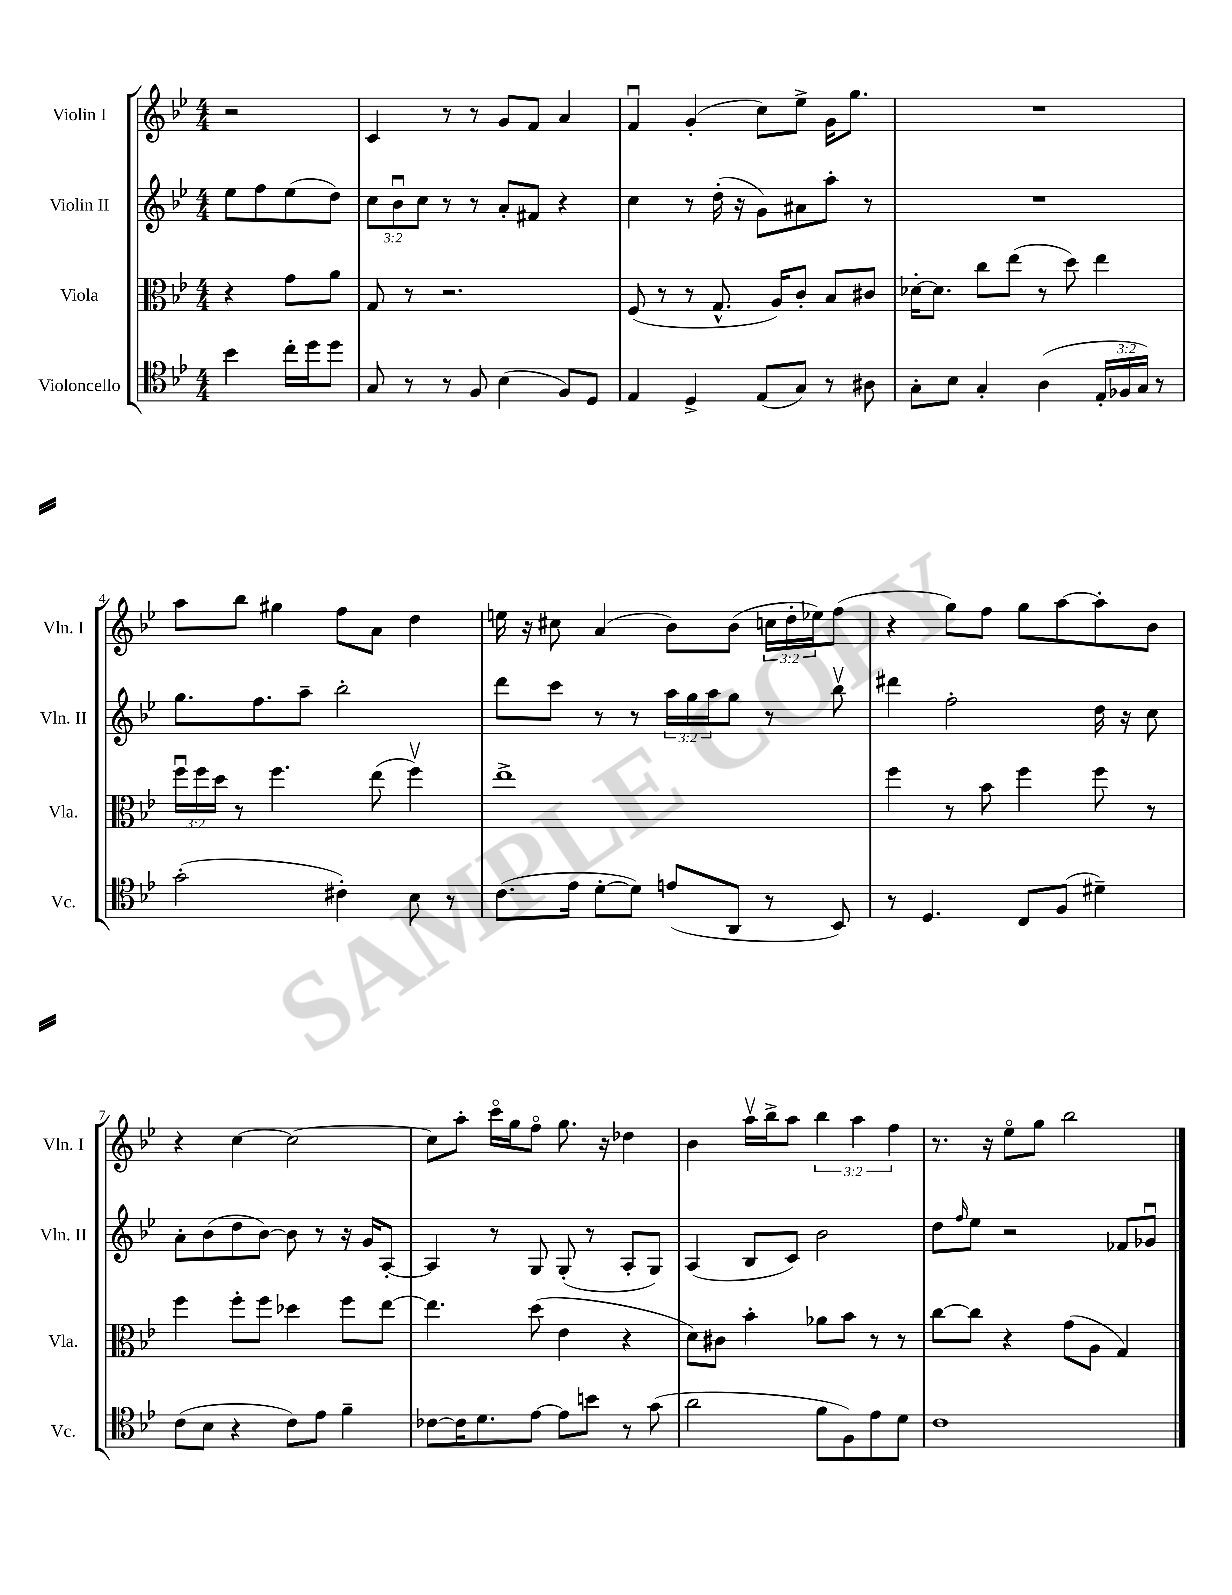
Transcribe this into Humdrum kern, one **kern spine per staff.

**kern	**kern	**kern	**kern
*staff4	*staff3	*staff2	*staff1
*clefC4	*clefC3	*clefG2	*clefG2
*k[b-e-]	*k[b-e-]	*k[b-e-]	*k[b-e-]
*M4/4	*M4/4	*M4/4	*M4/4
4b-	4r	8ee-	2r
.	.	8ff	.
16cc'	8g	(8ee-	.
16dd	.	.	.
8dd	8a	8dd)	.
=	=	=	=
8G	8G	12cc	4c
.	.	12b-u	.
8r	8r	.	.
.	.	12cc	.
8r	2.r	8r	8r
8F	.	8r	8r
(4B-	.	8a'	8g
.	.	8f#	8f
8F)	.	4r	4a
8D	.	.	.
=	=	=	=
4E-	(8F	4cc	4fu
.	8r	.	.
4D^	8r	8r	(4g'
.	8.G^^	(16dd'	.
.	.	16r	.
(8E-	.	8g)	8cc)
.	16A)	.	.
8G)	8c'	8a#	8ee-^
8r	8B-	8aa'	16g
.	.	.	8.gg
8A#	8c#	8r	.
=	=	=	=
8G'	[16d-'	1r	1r
.	8.d-]	.	.
8B-	.	.	.
4G'	8cc	.	.
.	(8ee-	.	.
(4A	8r	.	.
.	8dd)	.	.
24E-'	4ee-	.	.
24F-	.	.	.
24G)	.	.	.
8r	.	.	.
=	=	=	=
(2g'	24ffu	8.gg	8aa
.	24ff	.	.
.	24dd	.	.
.	8r	.	8bb-
.	.	8.ff	.
.	4.ff	.	4gg#
.	.	8aa~	.
4c#')	.	2bb-'	8ff
.	(8ee-	.	8a
8B-	4ffv)	.	4dd
8r	.	.	.
=	=	=	=
(8.c	1ee-^	8ddd	16ee
.	.	.	16r
.	.	8ccc	8cc#
16e-	.	.	.
[8d'	.	8r	(4a
8d])	.	8r	.
(8e	.	24aa	8b-)
.	.	24gg	.
.	.	24aa	.
8AA	.	8gg	(8b-
8r	.	8r	24cc
.	.	.	24dd'
.	.	.	24ee-)
8BB-)	.	8bb-v	(8ff
=	=	=	=
8r	4ff	4ddd#	4r
4.D	.	.	.
.	8r	2ff'	8gg)
.	8b-	.	8ff
8C	4ff	.	8gg
(8F	.	.	[8aa
4d#~)	8ff	16dd	8aa']
.	.	16r	.
.	8r	8cc	8b-
=	=	=	=
(8c	4ff	8a'	4r
8B-	.	(8b-	.
4r	8ff'	8dd	[4cc
.	8ff	[8b-)	.
8c)	4dd-	8b-]	2cc_
8e-	.	8r	.
4f~	8ff	16r	.
.	.	16g	.
.	[8ee-	[8A'	.
=	=	=	=
[8c-	4.ee-]	4A]	8cc]
16c-]	.	.	8aa'
8.d	.	.	.
.	.	8r	16ccco
.	.	.	16gg
[8e-	(8dd	8G	8ffo
8e-]	4e-	(8G'	8.gg
8b	.	8r	.
.	.	.	16r
8r	4r	8A'	4dd-
(8g	.	8G)	.
=	=	=	=
2a	8d)	(4A	4b-
.	8c#	.	.
.	4b-'	8B-	16aav
.	.	.	16bb-^
.	.	8c)	8aa
8f	8a-	2b-	6bb-
8F)	8b-	.	.
.	.	.	6aa
8e-	8r	.	.
.	.	.	6ff
8d	8r	.	.
=	=	=	=
1c	[8cc	8dd	8.r
.	.	16qqff	.
.	8cc]	8ee-	.
.	.	.	16r
.	4r	2r	8ee-o
.	.	.	8gg
.	(8g	.	2bb-
.	8A	.	.
.	4G)	8f-	.
.	.	8g-u	.
==	==	==	==
*-	*-	*-	*-
